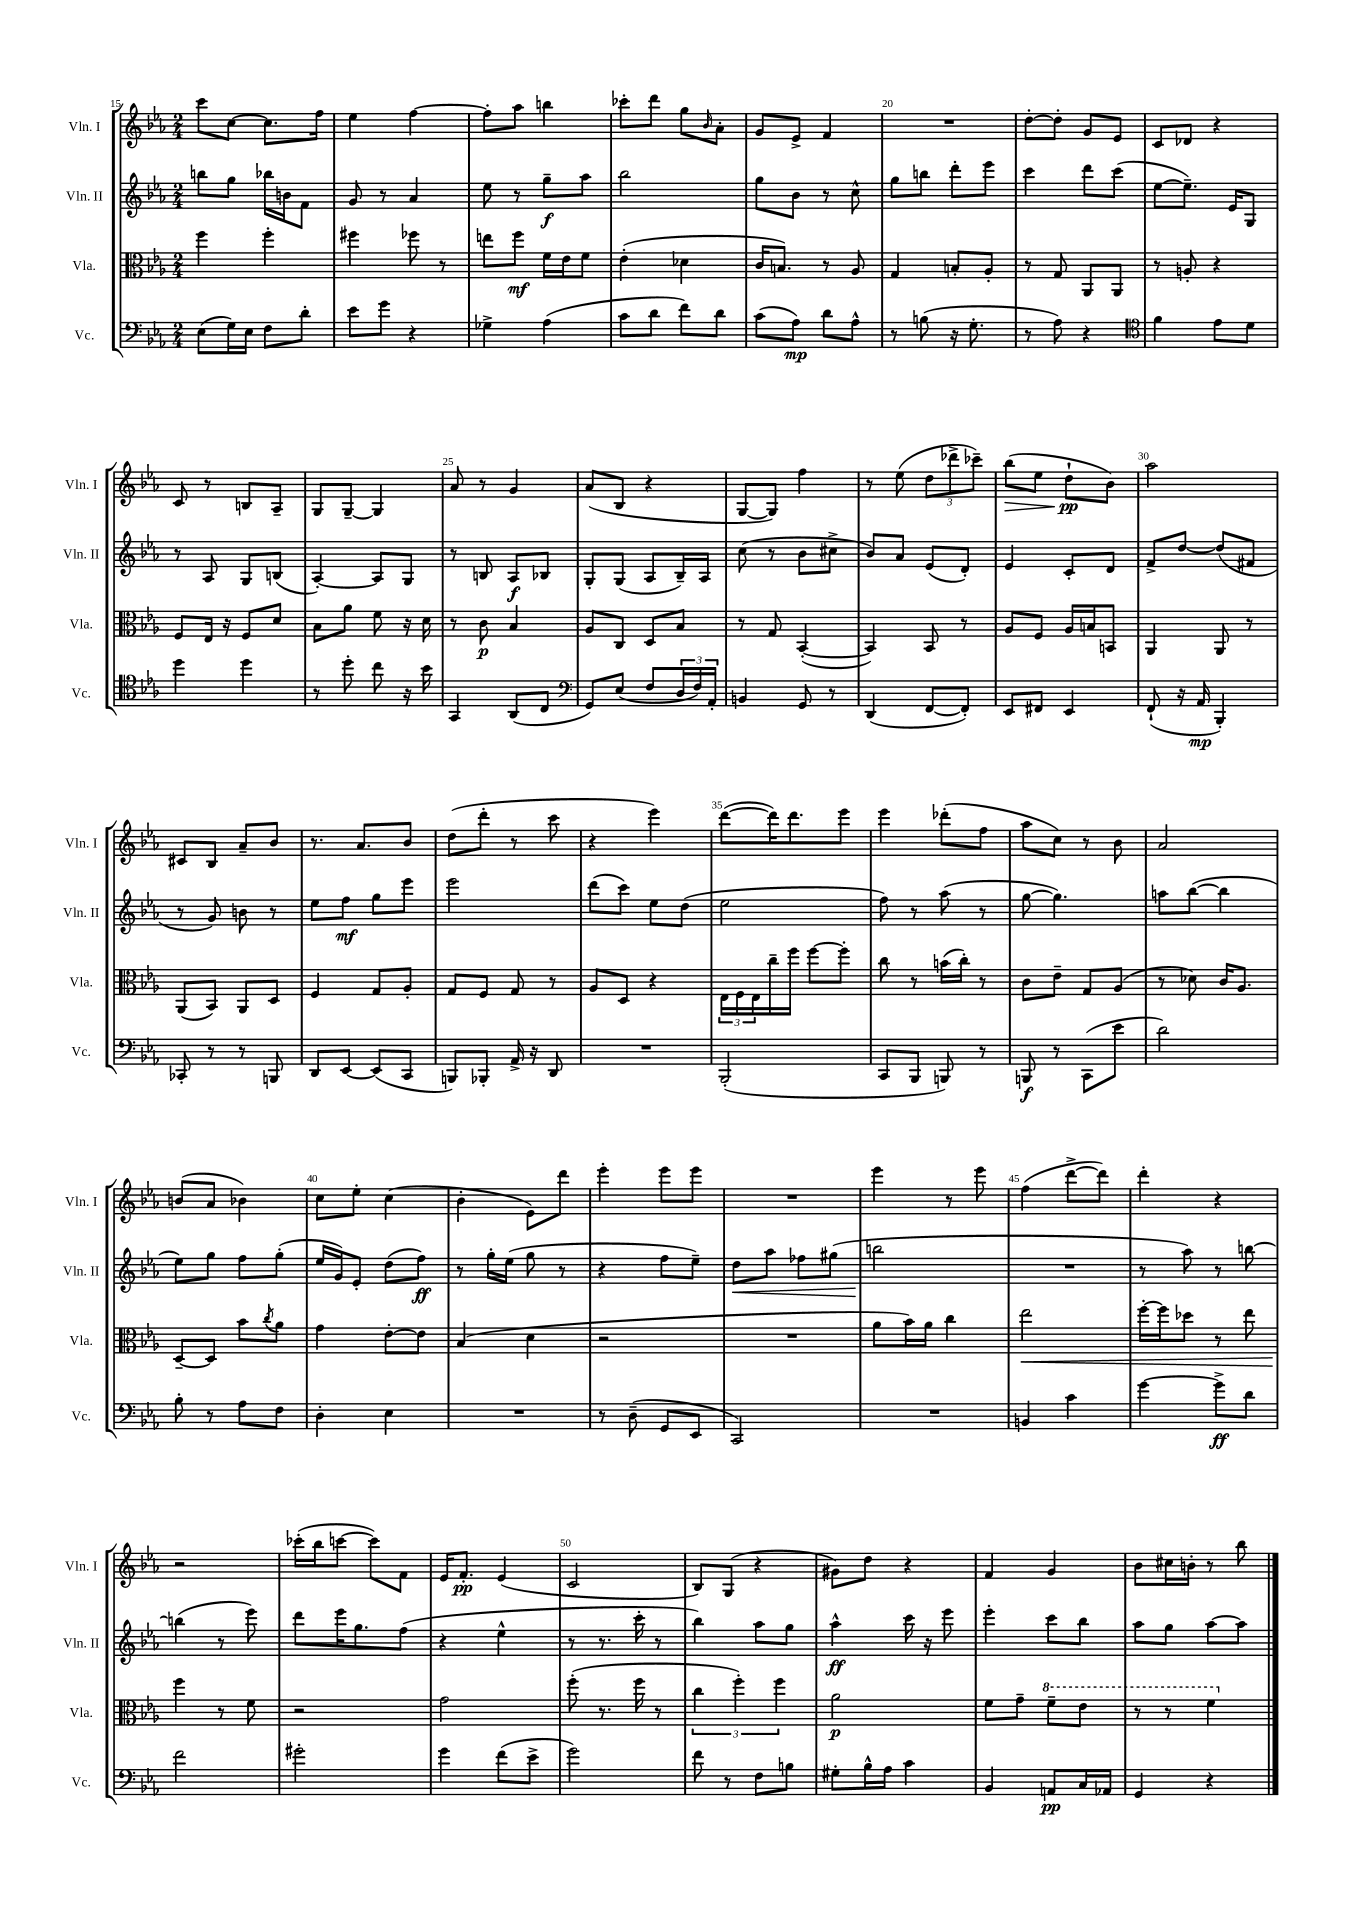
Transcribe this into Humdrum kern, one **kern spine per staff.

**kern	**kern	**kern	**kern
*staff4	*staff3	*staff2	*staff1
*clefF4	*clefC3	*clefG2	*clefG2
*k[b-e-a-]	*k[b-e-a-]	*k[b-e-a-]	*k[b-e-a-]
*M2/4	*M2/4	*M2/4	*M2/4
(8E-	4ff	8bb	8ccc
16G)	.	8gg	[8cc
16E-	.	.	.
8F	4ff'	16bb-	8.cc]
.	.	16b	.
8d'	.	8f	.
.	.	.	16ff
=	=	=	=
8e-	4ff#	8g	4ee-
8g	.	8r	.
4r	8ff-	4a-	[4ff
.	8r	.	.
=	=	=	=
4G-^	8ee	8ee-	8ff']
.	8ff	8r	8aa-
(4A-	16f	8gg~	4bb
.	16e-	.	.
.	8f	8aa-	.
=	=	=	=
8c	(4e-'	2bb-	8ccc-'
8d	.	.	8ddd
8f)	4d-	.	8gg
.	.	.	16qqb-
8d	.	.	8a-'
=	=	=	=
(8c	16c	8gg	8g
.	8.B)	.	.
8A-)	.	8b-	8e-^
8d	8r	8r	4f
8A-^^	8A-	8cc^^	.
=	=	=	=
8r	4G	8gg	2r
(8B	.	8bb	.
16r	8B'	8ddd'	.
8.G'	.	.	.
.	8A-'	8eee-	.
=	=	=	=
8r	8r	4ccc	[8dd'
8A-)	8G	.	8dd']
4r	8AA-	8ddd	8g
.	8AA-	(8ccc	8e-
=	=	=	=
*clefC4	*	*	*
4f	8r	[8ee-	8c
.	8A'	8.ee-~])	8d-
8e-	4r	.	4r
.	.	16e-	.
8d	.	8G	.
=	=	=	=
4dd	8F	8r	8c
.	16E-	8A-	8r
.	16r	.	.
4dd	8F	8G	8B
.	8d	(8B	8A-~
=	=	=	=
8r	8B-	[4A-')	8G
8dd'	8a-	.	[8G~
8cc	8f	8A-]	4G]
16r	16r	8G	.
16b-	16d	.	.
=	=	=	=
4GG	8r	8r	8a-
.	8c	8B	8r
(8AA-	4B-	8A-	4g
8C	.	8B-	.
=	=	=	=
*clefF4	*	*	*
8GG)	8A-	8G'	(8a-
(8E-	8C	(8G	8B-
8F	8D	8A-	4r
24D	8B-	16B-~)	.
24F)	.	.	.
.	.	16A-	.
24AA-'	.	.	.
=	=	=	=
4BB	8r	(8cc	[8G
.	8G	8r	8G])
8GG	([4BB-'	8b-	4ff
8r	.	8cc#^	.
=	=	=	=
(4DD	4BB-])	8b-)	8r
.	.	8a-	(8ee-
[8FF	8BB-	(8e-	12dd
.	.	.	12ddd-^
8FF'])	8r	8d')	.
.	.	.	12ccc-~)
=	=	=	=
8EE-	8A-	4e-	(8bb-
8FF#	8F	.	8ee-
4EE-	16A-	8c'	8dd`
.	16B	.	.
.	8BB	8d	8b-)
=	=	=	=
(8FF`	4AA-	8f^	2aa-
16r	.	[8dd	.
16AA-	.	.	.
4BBB-')	8AA-	(8dd]	.
.	8r	8f#	.
=	=	=	=
8CC-'	(8AA-	8r	8c#
8r	8BB-)	8g)	8B-
8r	8AA-	8b	8a-~
8BBB	8D	8r	8b-
=	=	=	=
8DD	4F	8ee-	8.r
[8EE-	.	8ff	.
.	.	.	8.a-
(8EE-]	8G	8gg	.
8CC	8A-'	8eee-	8b-
=	=	=	=
8BBB)	8G	2eee-	(8dd
8BBB-'	8F	.	8ddd'
16AA-^	8G	.	8r
16r	.	.	.
8DD	8r	.	8ccc
=	=	=	=
2r	8A-	(8ddd	4r
.	8D	8ccc)	.
.	4r	8ee-	4eee-)
.	.	(8dd	.
=	=	=	=
(2BBB-'	24E-	2ee-	([8ddd
.	24F	.	.
.	24E-	.	.
.	16cc~	.	16ddd])
.	16ff	.	8.ddd
.	[8ff	.	.
.	8ff']	.	8eee-
=	=	=	=
8CC	8cc	8ff)	4eee-
8BBB-	8r	8r	.
8BBB)	(16b	(8aa-	(8ddd-'
.	16cc')	.	.
8r	8r	8r	8ff
=	=	=	=
8BBB	8c	[8gg	8aa-
8r	8e-~	4.gg])	8cc)
(8CC	8G	.	8r
8e-	(8A-	.	8b-
=	=	=	=
2d)	8r	8aa	2a-
.	8d-)	([8bb-	.
.	16c	4bb-]	.
.	8.A-	.	.
=	=	=	=
8B-'	[8D~	8ee-)	(8b
8r	8D]	8gg	8a-
8A-	8b-	8ff	4b-)
.	8qcc	.	.
8F	8a-	(8gg'	.
=	=	=	=
4D'	4g	16ee-	8cc
.	.	16g)	.
.	.	8e-'	8ee-'
4E-	[8e-'	(8dd	(4cc
.	8e-]	8ff)	.
=	=	=	=
2r	(4B-	8r	4b-'
.	.	16gg'	.
.	.	(16ee-	.
.	4d	8gg	8e-)
.	.	8r	8ddd
=	=	=	=
8r	2r	4r	4eee-'
(8D~	.	.	.
8GG	.	8ff	8eee-
8EE-	.	8ee-~)	8eee-
=	=	=	=
2CC)	2r	8dd	2r
.	.	8aa-	.
.	.	8ff-	.
.	.	(8gg#	.
=	=	=	=
2r	8a-	2bb	4eee-
.	16b-)	.	.
.	16a-	.	.
.	4cc	.	8r
.	.	.	8eee-
=	=	=	=
4BB	2ee-	2r	(4ff
4c	.	.	[8ddd^
.	.	.	8ddd])
=	=	=	=
[4g	[16ff'	8r	4ddd'
.	16ff]	.	.
.	8dd-	8aa-)	.
8g^]	8r	8r	4r
8d	8ee-	[8bb	.
=	=	=	=
2f	4ff	(4bb]	2r
.	8r	8r	.
.	8f	8eee-)	.
=	=	=	=
2g#'	2r	8ddd	(16ccc-'
.	.	.	16bb-
.	.	16eee-	[8ccc
.	.	8.gg	.
.	.	.	8ccc])
.	.	(8ff	8f
=	=	=	=
4g	2g	4r	16e-
.	.	.	8.f'
(8f	.	4ee-^^	(4e-
8e-^	.	.	.
=	=	=	=
2g)	(8ff'	8r	2c
.	8.r	8.r	.
.	16ff	16ccc'	.
.	8r	8r	.
=	=	=	=
8f	6cc	4bb-)	8B-)
8r	.	.	(8G
.	6ff')	.	.
8F	.	8aa-	4r
.	6ff	.	.
8B	.	8gg	.
=	=	=	=
8G#'	2a-	4aa-^^	8g#)
16B-^^	.	.	8dd
16A-	.	.	.
4c	.	16ccc	4r
.	.	16r	.
.	.	8eee-	.
=	=	=	=
4BB-	8f	4eee-'	4f
.	8g~	.	.
8AA	8ff~	8ccc	4g
16C	8ee-	8bb-	.
16AA-	.	.	.
=	=	=	=
4GG	8r	8aa-	8b-
.	8r	8gg	16cc#
.	.	.	16b'
4r	4ff	[8aa-	8r
.	.	8aa-]	8bb-
==	==	==	==
*-	*-	*-	*-
